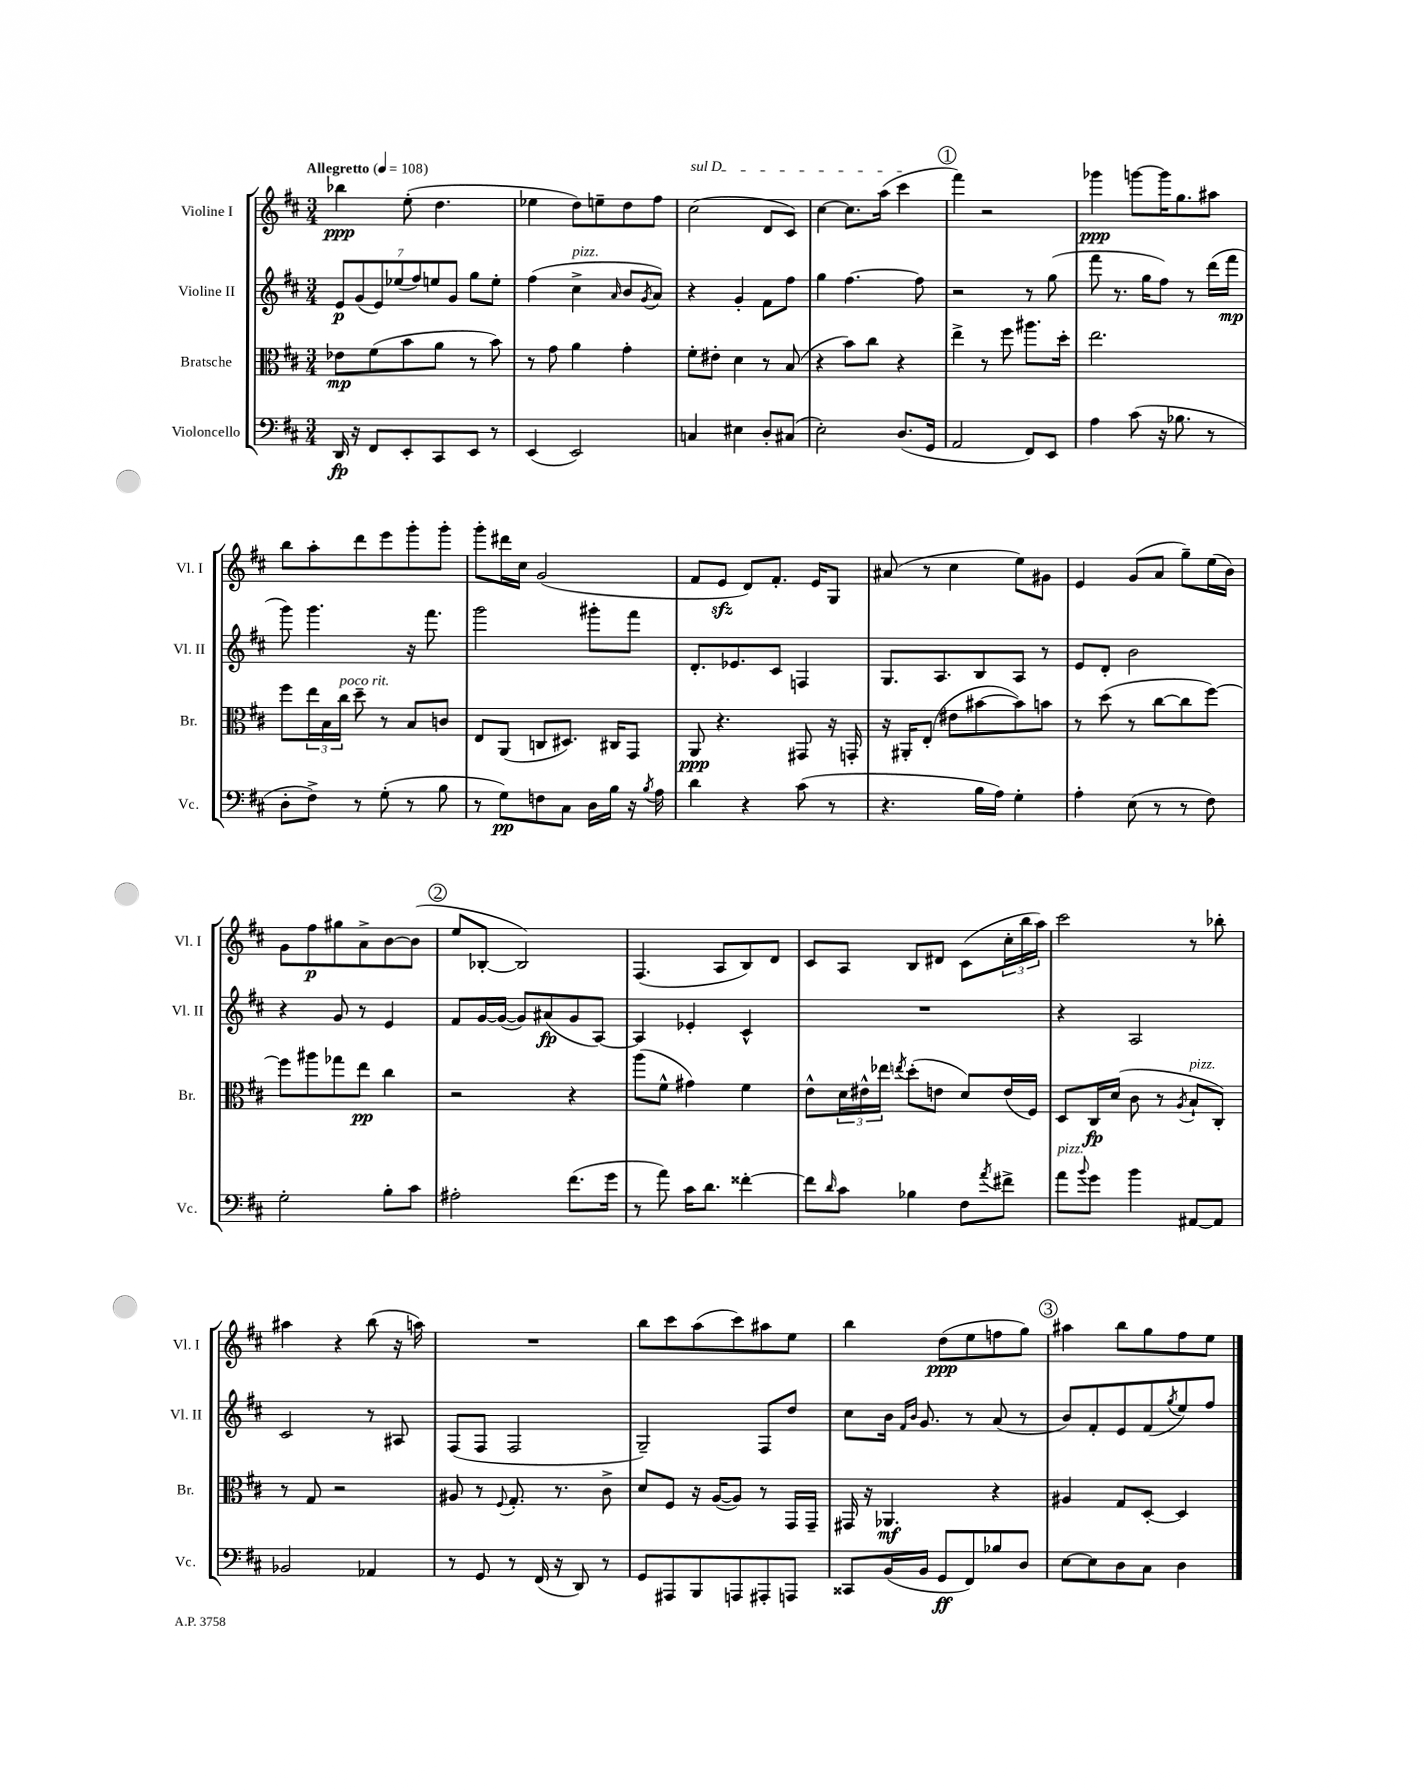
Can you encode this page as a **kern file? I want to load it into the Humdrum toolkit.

**kern	**dynam	**kern	**dynam	**kern	**dynam	**kern	**dynam
*part4	*part4	*part3	*part3	*part2	*part2	*part1	*part1
*staff4	*staff4	*staff3	*staff3	*staff2	*staff2	*staff1	*staff1
*I"Violoncello	*	*I"Bratsche	*	*I"Violine II	*	*I"Violine I	*
*I'Vc.	*	*I'Br.	*	*I'Vl. II	*	*I'Vl. I	*
*clefF4	*	*clefC3	*	*clefG2	*	*clefG2	*
*k[f#c#]	*	*k[f#c#]	*	*k[f#c#]	*	*k[f#c#]	*
*M3/4	*	*M3/4	*	*M3/4	*	*M3/4	*
*MM108	*	*MM108	*	*MM108	*	*MM108	*
=1	=1	=1	=1	=1	=1	=1	=1
!	!	!	!	!	!	!LO:TX:a:B:t=Allegretto	!
16DD/	fp	8e-X\L	mp	14e/L	p	4bb-X\	ppp
16r	.	.	.	.	.	.	.
.	.	.	.	(14g/	.	.	.
8FF#/L	.	(8f#\	.	.	.	.	.
.	.	.	.	14e/)	.	.	.
.	.	.	.	(14ee-X/	.	.	.
8EE'/	.	8b\	.	.	.	(8ee'\	.
.	.	.	.	14ff#/)	.	.	.
.	.	.	.	14een/	.	.	.
8CC#/	.	8a\J	.	.	.	4.dd\	.
.	.	.	.	14g/J	.	.	.
8EE/J	.	8r	.	8gg\L	.	.	.
8r	.	8b\)	.	8ee'\J	.	.	.
=2	=2	=2	=2	=2	=2	=2	=2
(4EE/	.	8r	.	(4ff#\	.	4ee-X\	.
.	.	8g\	.	.	.	.	.
!	!	!	!	!LO:TX:a:i:t=pizz.	!	!	!
2EE/)	.	4a\	.	4cc#^\	.	8dd\L)	.
.	.	.	.	.	.	8een~\	.
.	.	.	.	16qqa/	.	.	.
.	.	4g'\	.	8b/L	.	8dd\	.
.	.	.	.	8qg/	.	.	.
.	.	.	.	8a/J)	.	8ff#\J	.
=3	=3	=3	=3	=3	=3	=3	=3
!	!	!	!	!	!	!LO:TX:a:i:t=sul D	!
4Cn/	.	8f#'\L	.	4r	.	(2cc#\	.
.	.	8e#X'\J	.	.	.	.	.
4E#X\	.	4d\	.	4g'/	.	.	.
8D'/L	.	8r	.	8f#\L	.	8d/L	.
(8C#X/J	.	(8B/	.	8ff#\J	.	8c#/J)	.
=4	=4	=4	=4	=4	=4	=4	=4
2E'\)	.	4r	.	4gg\	.	[4cc#\	.
.	.	8b\L)	.	[4.ff#\	.	8.cc#\L]	.
.	.	8cc#\J	.	.	.	.	.
.	.	.	.	.	.	(16aa\Jk	.
(8.D/L	.	4r	.	.	.	4ccc#\	.
.	.	.	.	8ff#\]	.	.	.
16GG/Jk	.	.	.	.	.	.	.
!!LO:REH:place=s1:t=1
=5	=5	=5	=5	=5	=5	=5	=5
2AA/	.	4ee^\	.	2r	.	4fff#\)	.
.	.	8r	.	.	.	2r	.
.	.	8ff#\	.	.	.	.	.
8FF#/L)	.	8.aa#X\L	.	8r	.	.	.
8EE/J	.	.	.	(8gg\	.	.	.
.	.	16dd'\Jk	.	.	.	.	.
=6	=6	=6	=6	=6	=6	=6	=6
4A\	.	2.ee\	.	8fff#\	.	4ggg-X\	ppp
.	.	.	.	8.r	.	.	.
(8c#\	.	.	.	.	.	[8gggn\L	.
.	.	.	.	16gg\KL	.	.	.
16r	.	.	.	8ff#\J)	.	16ggg\K]	.
8.B-X\	.	.	.	.	.	8.gg\	.
.	.	.	.	8r	.	.	.
8r	.	.	.	(16ddd\LL	.	8aa#X\J	.
.	.	.	.	16fff#\JJ	mp	.	.
!!LO:LB:g=z
=7	=7	=7	=7	=7	=7	=7	=7
8D'\L	.	8ff#\L	.	8ggg\)	.	8bb\L	.
8F#^\J)	.	24ee\L	.	4.ggg\	.	8aa'\	.
.	.	24B\	.	.	.	.	.
!	!	!LO:TX:a:i:t=poco rit.	!	!	!	!	!
.	.	24cc#\JJ	.	.	.	.	.
8r	.	8dd~\	.	.	.	8ddd\	.
(8G'\	.	8r	.	.	.	8eee\	.
8r	.	8B/L	.	16r	.	8ggg'\	.
.	.	.	.	8.fff#\	.	.	.
8B\	.	8cn/J	.	.	.	8ggg'\J	.
=8	=8	=8	=8	=8	=8	=8	=8
8r	.	8E/L	.	2ggg\	.	8ggg'\L	.
8G\L)	pp	(8AA/J	.	.	.	16ddd#X\L	.
.	.	.	.	.	.	16cc#\JJ	.
8Fn\	.	8Cn/L	.	.	.	(2g/	.
8C#\J	.	8.D#X/J)	.	.	.	.	.
16D\LL	.	.	.	8ggg#X'\L	.	.	.
16B\JJ	.	16C#X/KL	.	.	.	.	.
16r	.	8GG/J	.	8fff#\J	.	.	.
8qB/	.	.	.	.	.	.	.
16A\	.	.	.	.	.	.	.
=9	=9	=9	=9	=9	=9	=9	=9
4d\	.	8AA/	ppp	8.d'/L	.	8f#/L	.
.	.	4.r	.	.	.	8ezz/J	.
.	.	.	.	8.e-X/	.	.	.
4r	.	.	.	.	.	8d/L)	.
.	.	.	.	8c#/J	.	8.f#'/J	.
(8c#\	.	8GG#X/	.	4Fn/	.	.	.
.	.	.	.	.	.	16e/KL	.
8r	.	16r	.	.	.	8G/J	.
.	.	16GGn'/	.	.	.	.	.
=10	=10	=10	=10	=10	=10	=10	=10
4.r	.	16r	.	8.G/L	.	(8a#X/	.
.	.	16AA#X'/KL	.	.	.	.	.
.	.	(8E'/J	.	.	.	8r	.
.	.	.	.	8.A/	.	.	.
.	.	8e#X\L	.	.	.	4cc#\	.
16B\LL	.	[8b#X\	.	8B/	.	.	.
16A\JJ)	.	.	.	.	.	.	.
4G'\	.	8b#\])	.	8A/J	.	8ee\L)	.
.	.	8bn\J	.	8r	.	8g#X\J	.
=11	=11	=11	=11	=11	=11	=11	=11
4A'\	.	8r	.	8e/L	.	4e/	.
.	.	(8dd\	.	8d'/J	.	.	.
(8E\	.	8r	.	2b\	.	(8g/L	.
8r	.	[8cc#\L	.	.	.	8a/J	.
8r	.	8cc#\]	.	.	.	8gg~\L)	.
8F#\)	.	[8ff#\J)	.	.	.	(16ee\L	.
.	.	.	.	.	.	16b\JJ)	.
!!LO:LB:g=z
=12	=12	=12	=12	=12	=12	=12	=12
2G'\	.	8ff#\L]	.	4r	.	8g\L	.
.	.	8aa#X\	.	.	.	8ff#\	p
.	.	8gg-X\	.	8g/	.	8gg#X\	.
.	.	8ee\J	pp	8r	.	8a^\	.
8B'\L	.	4cc#\	.	4e/	.	[8b\	.
8c#\J	.	.	.	.	.	(8b\J]	.
!!LO:REH:place=s1:t=2
=13	=13	=13	=13	=13	=13	=13	=13
2A#X'\	.	2r	.	8f#/L	.	8ee/L	.
.	.	.	.	[16g/L	.	[8B-X'/J	.
.	.	.	.	(16g/JJ_	.	.	.
.	.	.	.	8g/L])	.	2B-/])	.
.	.	.	.	(8a#X/	fp	.	.
(8.f#\L	.	4r	.	8g/	.	.	.
.	.	.	.	[8A/J)	.	.	.
16g\Jk	.	.	.	.	.	.	.
=14	=14	=14	=14	=14	=14	=14	=14
8r	.	(8aa\L	.	4A/]	.	(4.F#/	.
8a\)	.	8f#^^\J	.	.	.	.	.
16c#\KL	.	4g#X\)	.	4e-X'/	.	.	.
8.d\J	.	.	.	.	.	.	.
.	.	.	.	.	.	8A/L	.
[4f##X'\	.	4f#\	.	4c#^^/	.	8B/)	.
.	.	.	.	.	.	8d/J	.
=15	=15	=15	=15	=15	=15	=15	=15
8f##\L]	.	8e^^\L	.	2.r	.	8c#/L	.
16qqd/	.	.	.	.	.	.	.
8c#\J	.	24d\L	.	.	.	8A/J	.
.	.	24e#X^^\	.	.	.	.	.
.	.	24ee-X\JJ	.	.	.	.	.
.	.	8qeen/	.	.	.	.	.
4B-X\	.	(8dd'\L	.	.	.	8B/L	.
.	.	8en\J	.	.	.	8d#X/J	.
8F#\L	.	8d/L)	.	.	.	(8c#\L	.
8qa/	.	.	.	.	.	.	.
8f#X^\J	.	(16e/L	.	.	.	24cc#'\L	.
.	.	.	.	.	.	24bb\	.
.	.	16F#/JJ)	.	.	.	.	.
.	.	.	.	.	.	24aa\JJ)	.
=16	=16	=16	=16	=16	=16	=16	=16
!LO:TX:a:i:t=pizz.	!	!	!	!	!	!	!
8a\L	.	8D/L	.	4r	.	2ccc#\	.
8qqb/	.	.	.	.	.	.	.
8g\J	.	16C#/L	fp	.	.	.	.
.	.	(16d/JJ	.	.	.	.	.
4b\	.	8c#\	.	2A/	.	.	.
.	.	8r	.	.	.	.	.
.	.	8qA/	.	.	.	.	.
!	!	!LO:TX:a:i:t=pizz.	!	!	!	!	!
[8AA#X/L	.	8B`/L	.	.	.	8r	.
8AA#/J]	.	8C#'/J)	.	.	.	8bb-X'\	.
!!LO:LB:g=z
=17	=17	=17	=17	=17	=17	=17	=17
2BB-X/	.	8r	.	2c#/	.	4aa#X\	.
.	.	8G/	.	.	.	.	.
.	.	2r	.	.	.	4r	.
4AA-X/	.	.	.	8r	.	(8bb\	.
.	.	.	.	8A#X/	.	16r	.
.	.	.	.	.	.	16aan\)	.
=18	=18	=18	=18	=18	=18	=18	=18
8r	.	8A#X/	.	(8F#/L	.	2.r	.
8GG/	.	8r	.	8F#/J	.	.	.
.	.	8qqF#/	.	.	.	.	.
8r	.	8.G'/	.	2F#/	.	.	.
(16FF#/	.	.	.	.	.	.	.
16r	.	8.r	.	.	.	.	.
8DD/)	.	.	.	.	.	.	.
8r	.	8c#^\	.	.	.	.	.
=19	=19	=19	=19	=19	=19	=19	=19
8GG/L	.	8d/L	.	2G~/)	.	8bb\L	.
8AAA#X/	.	8F#/J	.	.	.	8ccc#\	.
8BBB/	.	16r	.	.	.	(8aa\	.
.	.	([16A/KL	.	.	.	.	.
8AAAn/	.	8A/J])	.	.	.	8ccc#\)	.
8AAA#X'/	.	8r	.	8F#/L	.	8aa#X\	.
8AAAn/J	.	16GG/LL	.	8dd/J	.	8ee\J	.
.	.	16GG~/JJ	.	.	.	.	.
=20	=20	=20	=20	=20	=20	=20	=20
8CC##X/L	.	16GG#X/	.	8cc#\L	.	4bb\	.
.	.	16r	.	.	.	.	.
(16BB/L	.	4.AA-X/	mf	16b\Jk	.	.	.
.	.	.	.	16qqf#/LL	.	.	.
.	.	.	.	16qqb/JJ	.	.	.
16BB/JJ	.	.	.	8.g/	.	.	.
8GG/L	ff	.	.	.	.	(8dd\L	ppp
8FF#/)	.	.	.	8r	.	8ee\	.
8B-X/	.	4r	.	(8a/	.	8ffn\	.
8D/J	.	.	.	8r	.	8gg\J)	.
!!LO:REH:place=s1:t=3
=21	=21	=21	=21	=21	=21	=21	=21
[8E\L	.	4A#X/	.	8b/L)	.	4aa#X\	.
8E\]	.	.	.	8f#'/	.	.	.
8D\	.	8G/L	.	8e/	.	8bb\L	.
8C#\J	.	[8D'/J	.	(8f#/	.	8gg\	.
.	.	.	.	8qgg/	.	.	.
4D\	.	4D/]	.	8ee/)	.	8ff#\	.
.	.	.	.	8ff#/J	.	8ee\J	.
==	==	==	==	==	==	==	==
*-	*-	*-	*-	*-	*-	*-	*-
